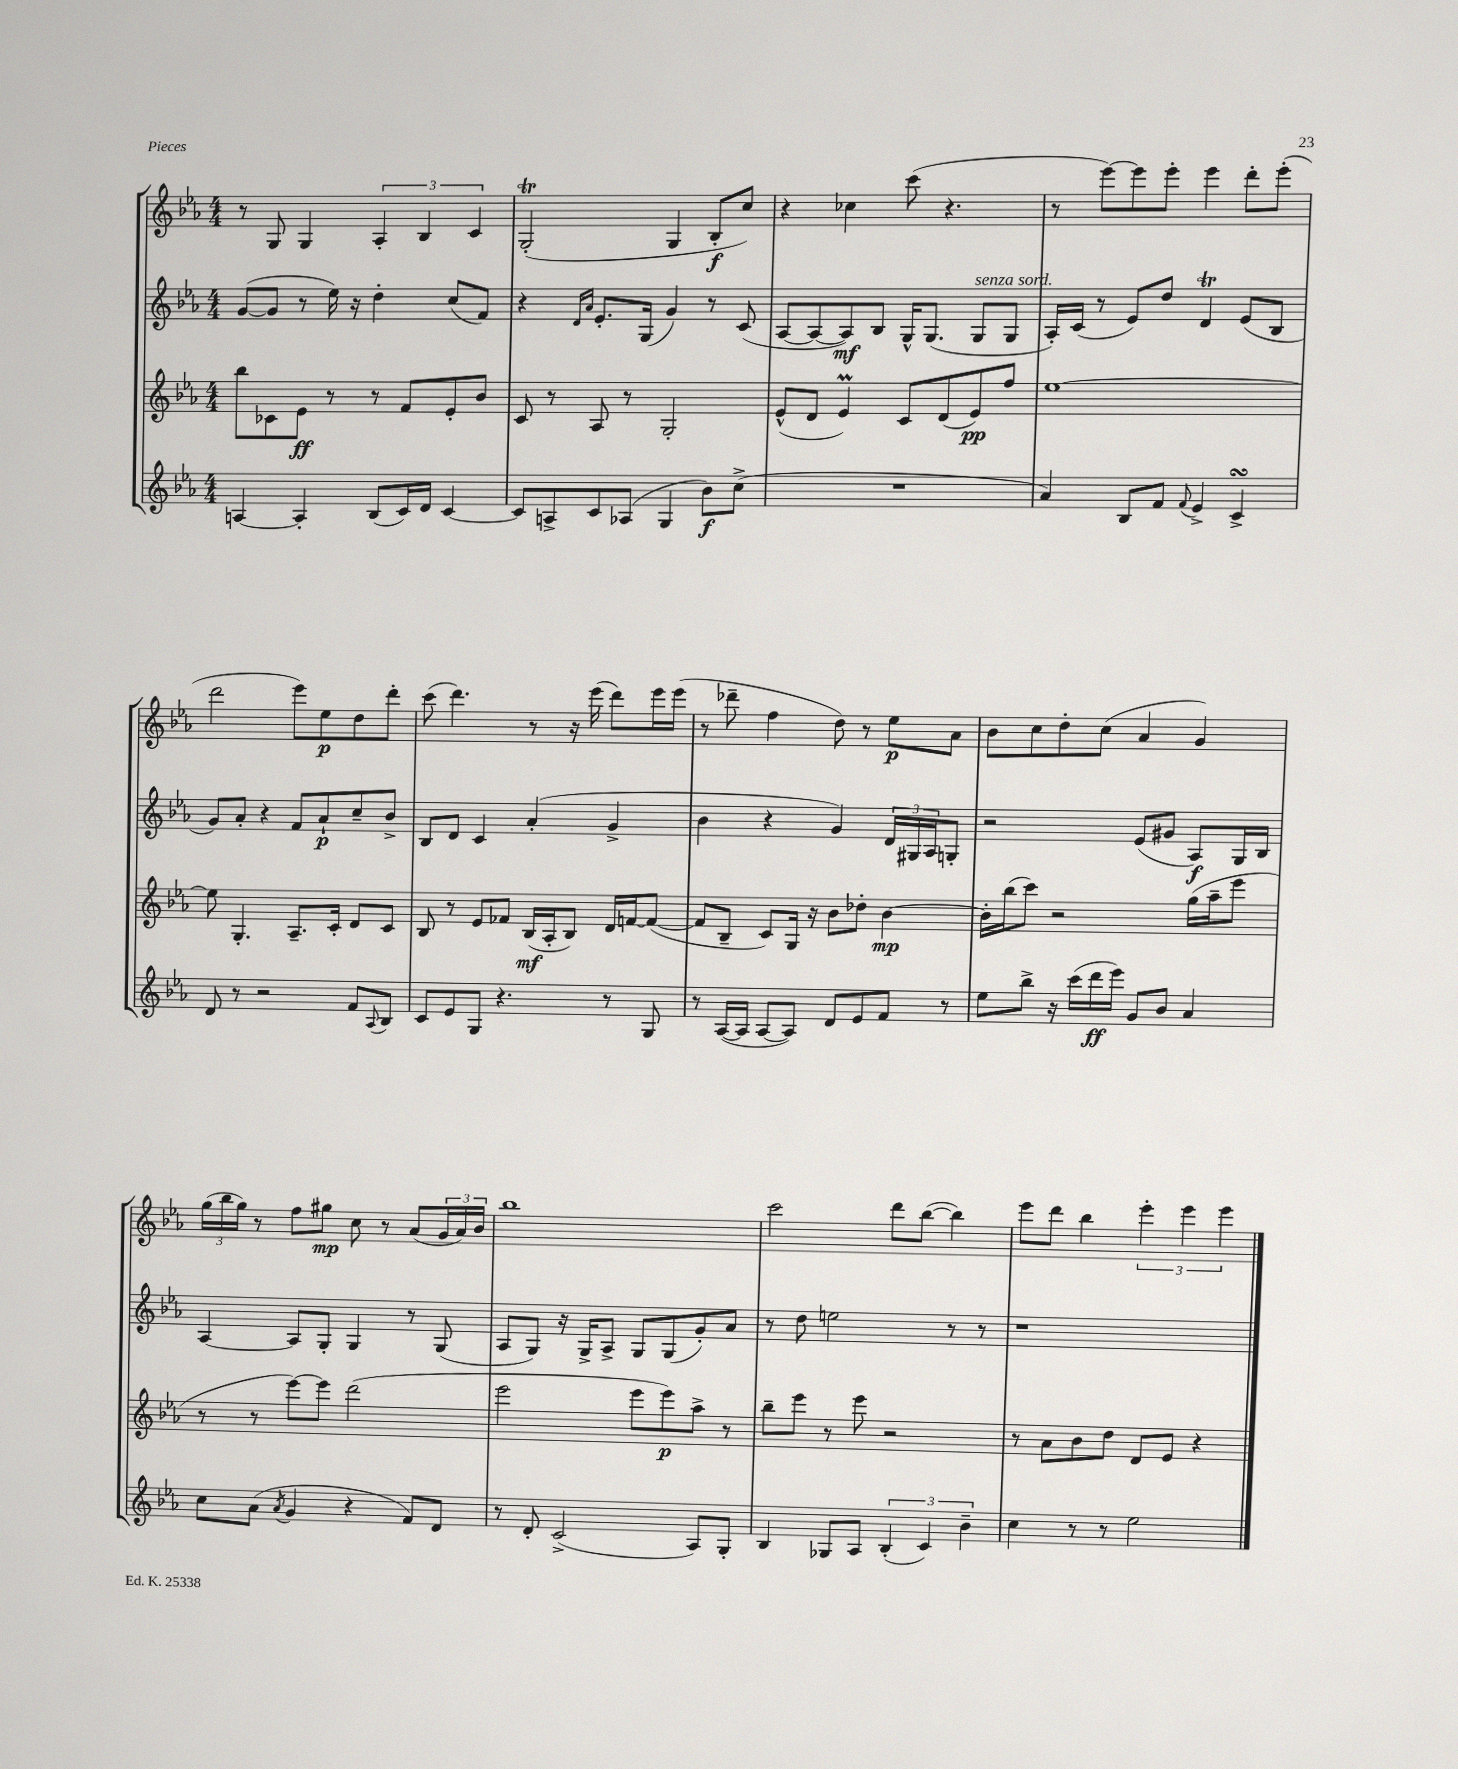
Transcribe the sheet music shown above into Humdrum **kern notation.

**kern	**dynam	**kern	**dynam	**kern	**dynam	**kern	**dynam
*part4	*part4	*part3	*part3	*part2	*part2	*part1	*part1
*staff4	*staff4	*staff3	*staff3	*staff2	*staff2	*staff1	*staff1
*clefG2	*	*clefG2	*	*clefG2	*	*clefG2	*
*k[b-e-a-]	*	*k[b-e-a-]	*	*k[b-e-a-]	*	*k[b-e-a-]	*
*M4/4	*	*M4/4	*	*M4/4	*	*M4/4	*
=39	=39	=39	=39	=39	=39	=39	=39
[4An/	.	8bb-\L	.	([8g/L	.	8r	.
.	.	8c-X\	.	8g/J]	.	8G/	.
4A'/]	.	8e-\J	ff	8r	.	4G/	.
.	.	8r	.	16ee-\)	.	.	.
.	.	.	.	16r	.	.	.
(8B-/L	.	8r	.	4dd'\	.	6A-'/	.
16c/L)	.	8f/L	.	.	.	.	.
.	.	.	.	.	.	6B-/	.
16d/JJ	.	.	.	.	.	.	.
[4c/	.	8e-'/	.	(8cc/L	.	.	.
.	.	.	.	.	.	6c/	.
.	.	8b-/J	.	8f/J)	.	.	.
=40	=40	=40	=40	=40	=40	=40	=40
8c/L]	.	8c/	.	4r	.	(2Gt'/	.
8An^/	.	8r	.	.	.	.	.
.	.	.	.	16qqd/LL	.	.	.
.	.	.	.	16qqa-/JJ	.	.	.
8c/	.	8A-/	.	8.e-'/L	.	.	.
(8A-X/J	.	8r	.	.	.	.	.
.	.	.	.	(16G/Jk	.	.	.
4G/	.	2G'/	.	4g/)	.	4G/	.
8b-\L)	f	.	.	8r	.	8B-'/L	f
(8cc^\J	.	.	.	(8c/	.	8cc/J)	.
=41	=41	=41	=41	=41	=41	=41	=41
1r	.	(8e-^^/L	.	[8A-/L	.	4r	.
.	.	8d/J	.	8A-/_	.	.	.
.	.	4e-M/)	.	8A-/])	mf	4cc-X\	.
.	.	.	.	8B-/J	.	.	.
.	.	8c/L	.	16G^^/KL	.	(8ccc\	.
.	.	.	.	(8.G/J	.	.	.
.	.	(8d/	.	.	.	4.r	.
!	!	!	!	!LO:TX:a:i:t=senza sord.	!	!	!
.	.	8e-/)	pp	8G/L	.	.	.
.	.	8ff/J	.	8G/J	.	.	.
=42	=42	=42	=42	=42	=42	=42	=42
4a-/)	.	[1ee-	.	16A-'/LL)	.	8r	.
.	.	.	.	(16c/JJ	.	.	.
.	.	.	.	8r	.	[8eee-\L)	.
8B-/L	.	.	.	8e-/L)	.	8eee-\]	.
8f/J	.	.	.	8dd/J	.	8eee-'\J	.
8qqf/	.	.	.	.	.	.	.
4e-^/	.	.	.	4dt/	.	4eee-\	.
4csSSS^/	.	.	.	(8e-/L	.	8ddd'\L	.
.	.	.	.	8B-/J	.	(8eee-'\J	.
!!LO:LB:g=z
=43	=43	=43	=43	=43	=43	=43	=43
8d/	.	8ee-\]	.	8g/L)	.	2ddd\	.
8r	.	4.G'/	.	8a-'/J	.	.	.
2r	.	.	.	4r	.	.	.
.	.	8.A-~/L	.	8f/L	.	8eee-\L)	.
.	.	.	.	8a-`/	p	8ee-\	p
.	.	16c'/Jk	.	.	.	.	.
8f/L	.	8d/L	.	8cc~/	.	8dd\	.
8qqA-/	.	.	.	.	.	.	.
8B-/J	.	8c/J	.	8b-^/J	.	8ddd'\J	.
=44	=44	=44	=44	=44	=44	=44	=44
8c/L	.	8B-/	.	8B-/L	.	(8ccc\	.
8e-/	.	8r	.	8d/J	.	4.ddd\)	.
8G/J	.	8e-/L	.	4c/	.	.	.
4.r	.	8f-X/J	.	.	.	.	.
.	.	(16B-/LL	mf	(4a-'/	.	8r	.
.	.	16A-'/J	.	.	.	.	.
.	.	8B-/J)	.	.	.	16r	.
.	.	.	.	.	.	(16eee-\	.
8r	.	16d/LL	.	4g^/	.	8ddd\L)	.
.	.	[16fn/J	.	.	.	.	.
8G/	.	(8f/J_	.	.	.	16eee-\L	.
.	.	.	.	.	.	(16eee-\JJ	.
=45	=45	=45	=45	=45	=45	=45	=45
8r	.	8f/L]	.	4b-\	.	8r	.
([16A-/LL	.	8B-~/J	.	.	.	8ddd-X~\	.
16A-/JJ]	.	.	.	.	.	.	.
[8A-/L	.	8c/L)	.	4r	.	4ff\	.
8A-/J])	.	16G/Jk	.	.	.	.	.
.	.	16r	.	.	.	.	.
8d/L	.	8b-\L	.	4g/)	.	8dd\)	.
8e-/	.	8dd-X'\J	.	.	.	8r	.
8f/J	.	[4b-\	mp	24d/LL	.	8ee-\L	p
.	.	.	.	24G#X/	.	.	.
.	.	.	.	24A-/J	.	.	.
8r	.	.	.	8Gn'/J	.	8a-\J	.
=46	=46	=46	=46	=46	=46	=46	=46
8ee-\L	.	16b-'\LL]	.	2r	.	8b-\L	.
.	.	(16bb-\J	.	.	.	.	.
8bb-^\J	.	8ccc\J)	.	.	.	8cc\	.
16r	.	2r	.	.	.	8dd'\	.
(16ccc\LL	.	.	.	.	.	.	.
16ddd\	ff	.	.	.	.	(8cc\J	.
16eee-\JJ)	.	.	.	.	.	.	.
8g/L	.	.	.	(8e-/L	.	4a-/	.
8b-/J	.	.	.	8g#X/J	.	.	.
4a-/	.	(16gg\LL	.	8A-/L)	f	4g/)	.
.	.	16aa-~\J	.	.	.	.	.
.	.	8eee-\J	.	16G/L	.	.	.
.	.	.	.	16B-/JJ	.	.	.
!!LO:LB:g=z
=47	=47	=47	=47	=47	=47	=47	=47
8cc\L	.	8r	.	[4A-/	.	(24gg\LL	.
.	.	.	.	.	.	24bb-\	.
.	.	.	.	.	.	24gg\JJ)	.
(8a-\J	.	8r	.	.	.	8r	.
8qa-/	.	.	.	.	.	.	.
4g/	.	[8eee-\L)	.	8A-/L]	.	8ff\L	.
.	.	8eee-\J]	.	8G'/J	.	8gg#X\J	mp
4r	.	(2ddd\	.	4G/	.	8cc\	.
.	.	.	.	.	.	8r	.
8f/L)	.	.	.	8r	.	(8a-/L	.
8d/J	.	.	.	(8G/	.	24g/L	.
.	.	.	.	.	.	24a-/)	.
.	.	.	.	.	.	24b-/JJ	.
=48	=48	=48	=48	=48	=48	=48	=48
8r	.	2eee-\	.	8A-/L	.	1bb-	.
8d'/	.	.	.	8G/J)	.	.	.
(2c^/	.	.	.	16r	.	.	.
.	.	.	.	16G^/KL	.	.	.
.	.	.	.	8A-^/J	.	.	.
.	.	8eee-\L	.	8G/L	.	.	.
.	.	8eee-\)	p	(8G/	.	.	.
8A-/L)	.	8aa-^\J	.	8g'/)	.	.	.
8G'/J	.	8r	.	8a-/J	.	.	.
=49	=49	=49	=49	=49	=49	=49	=49
4B-/	.	8bb-~\L	.	8r	.	2ccc\	.
.	.	8eee-\J	.	8dd\	.	.	.
8G-X/L	.	8r	.	2een\	.	.	.
8A-/J	.	8eee-\	.	.	.	.	.
(6B-'/	.	2r	.	.	.	8ddd\L	.
.	.	.	.	.	.	([8bb-\J	.
6c/)	.	.	.	.	.	.	.
.	.	.	.	8r	.	4bb-\])	.
6b-~\	.	.	.	.	.	.	.
.	.	.	.	8r	.	.	.
=50	=50	=50	=50	=50	=50	=50	=50
4cc\	.	8r	.	1r	.	8eee-\L	.
.	.	8a-\L	.	.	.	8ddd\J	.
8r	.	8b-\	.	.	.	4bb-\	.
8r	.	8dd\J	.	.	.	.	.
2ee-\	.	8d/L	.	.	.	6eee-'\	.
.	.	8e-/J	.	.	.	.	.
.	.	.	.	.	.	6eee-\	.
.	.	4r	.	.	.	.	.
.	.	.	.	.	.	6eee-\	.
==	==	==	==	==	==	==	==
*-	*-	*-	*-	*-	*-	*-	*-
